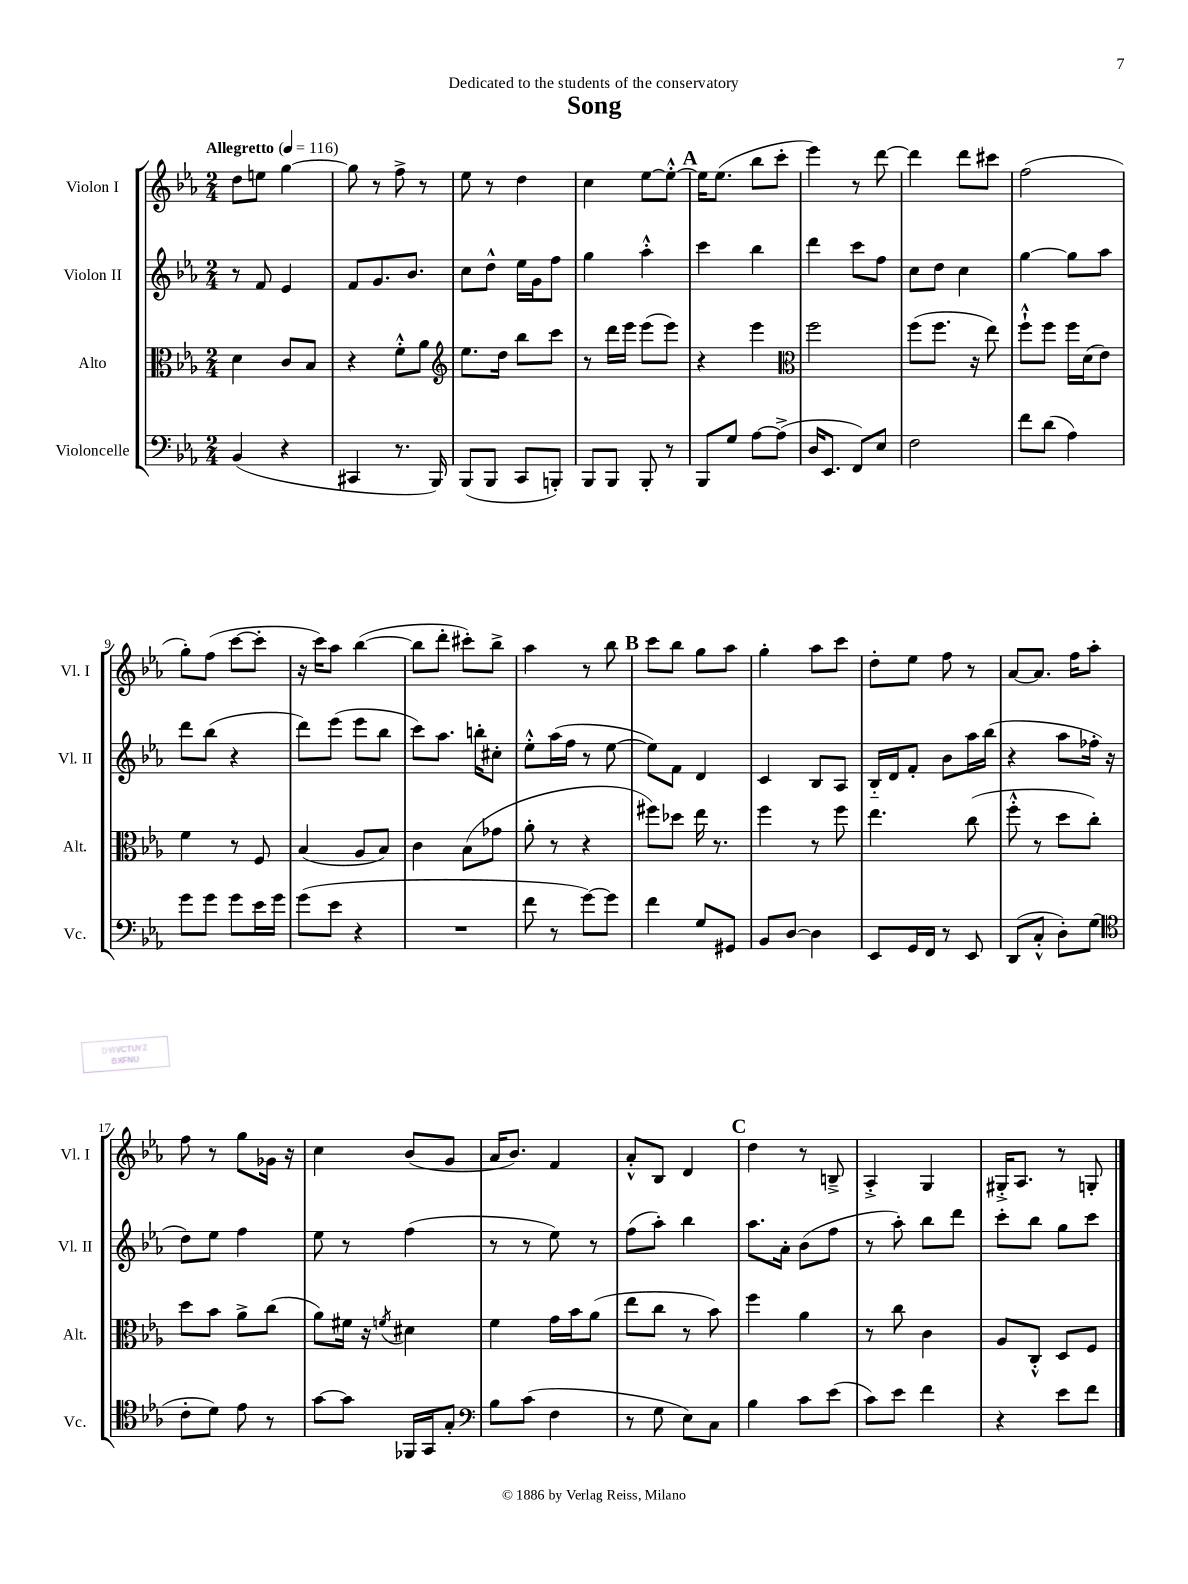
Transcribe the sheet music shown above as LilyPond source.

\header { title = "Song" dedication = "Dedicated to the students of the conservatory" }
<<
\new StaffGroup <<
\new Staff = "s0" \with { instrumentName = "Violon I" shortInstrumentName = "Vl. I" } {
    \clef treble \key ees \major \numericTimeSignature \time 2/4 \tempo "Allegretto" 4 = 116
    d''8 e''8 g''4~ |
    g''8 r8 f''8-> r8 |
    ees''8 r8 d''4 |
    c''4 ees''8~ ees''8~-.-^ |
    \mark \markup { \bold "A" } ees''16 ees''8.( bes''8 c'''8-. |
    ees'''4) r8 d'''8~ |
    d'''4 d'''8 cis'''8 |
    f''2( |
    g''8-.) f''8( c'''8~ c'''8-. |
    r16 c'''16) aes''8 bes''4~( |
    bes''8 d'''8-. cis'''8-.) bes''8-> |
    aes''4 r8 bes''8 |
    \mark \markup { \bold "B" } c'''8 bes''8 g''8 aes''8 |
    g''4-. aes''8 c'''8 |
    d''8-. ees''8 f''8 r8 |
    aes'8~ aes'8. f''16 aes''8-. |
    f''8 r8 g''8 ges'16 r16 |
    c''4 bes'8( g'8 |
    aes'16 bes'8.) f'4 |
    aes'8-.-^ bes8 d'4 |
    \mark \markup { \bold "C" } d''4 r8 b8---> |
    aes4-.-> g4 |
    gis16-.-> aes8. r8 g8-. \bar "|." |
}
\new Staff = "s1" \with { instrumentName = "Violon II" shortInstrumentName = "Vl. II" } {
    \clef treble \key ees \major \numericTimeSignature \time 2/4
    r8 f'8 ees'4 |
    f'8 g'8. bes'8. |
    c''8 d''8-^ ees''16 g'16 f''8 |
    g''4 aes''4-.-^ |
    \mark \markup { \bold "A" } c'''4 bes''4 |
    d'''4 c'''8 f''8 |
    c''8 d''8 c''4 |
    g''4~ g''8 aes''8 |
    d'''8 bes''8( r4 |
    d'''8) ees'''8( ees'''8 bes''8 |
    c'''8) aes''8. b''16-. cis''8-. |
    ees''8-.-^ aes''16( f''16 r8 ees''8~ |
    \mark \markup { \bold "B" } ees''8) f'8 d'4 |
    c'4 bes8 aes8 |
    bes16-_ d'16 f'8-. bes'8 aes''16 bes''16( |
    r4 aes''8 fes''16-. r16 |
    d''8) ees''8 f''4 |
    ees''8 r8 f''4( |
    r8 r8 ees''8) r8 |
    f''8( aes''8-.) bes''4 |
    \mark \markup { \bold "C" } aes''8. aes'16-. bes'8( f''8 |
    r8 aes''8-.) bes''8 d'''8 |
    c'''8-. bes''8 g''8 c'''8 \bar "|." |
}
\new Staff = "s2" \with { instrumentName = "Alto" shortInstrumentName = "Alt." } {
    \clef alto \key ees \major \numericTimeSignature \time 2/4
    d'4 c'8 bes8 |
    r4 f'8-.-^ aes'8 |
    \clef treble ees''8. d''16 bes''8 c'''8 |
    r8 d'''16 ees'''16 ees'''8( ees'''8) |
    \mark \markup { \bold "A" } r4 ees'''4 |
    \clef alto f''2 |
    f''8( f''8. r16 ees''8) |
    f''8-!-^ f''8 f''16 d'16( ees'8) |
    f'4 r8 f8 |
    bes4( aes8 bes8) |
    c'4 bes8( ges'8 |
    aes'8-. r8 r4 |
    \mark \markup { \bold "B" } fis''8) des''8 ees''16 r8. |
    f''4 r8 f''8 |
    ees''4. c''8( |
    f''8-.-^ r8 d''8 c''8-.) |
    d''8 bes'8 aes'8-> c''8( |
    aes'8) fis'16 r16 \acciaccatura { f'8 } dis'4 |
    f'4 g'16 bes'16 aes'8( |
    ees''8 c''8 r8 bes'8) |
    \mark \markup { \bold "C" } f''4 aes'4 |
    r8 c''8 c'4 |
    aes8 c8-.-^ d8 f8 \bar "|." |
}
\new Staff = "s3" \with { instrumentName = "Violoncelle" shortInstrumentName = "Vc." } {
    \clef bass \key ees \major \numericTimeSignature \time 2/4
    bes,4( r4 |
    cis,4 r8. bes,,16) |
    bes,,8( bes,,8 c,8 b,,8-.) |
    bes,,8 bes,,8 bes,,8-. r8 |
    \mark \markup { \bold "A" } bes,,8 g8 aes8~ aes8->( |
    d16 ees,8. f,8) ees8 |
    f2 |
    f'8 d'8( aes4) |
    g'8 g'8 g'8 ees'16 g'16 |
    g'8( ees'8 r4 |
    R2 |
    f'8 r8 g'8~) g'8 |
    \mark \markup { \bold "B" } f'4 g8 gis,8 |
    bes,8 d8~ d4 |
    ees,8 g,16 f,16 r8 ees,8 |
    d,8( c8-.-^ d8-.) g8( |
    \clef tenor c'8-. d'8) ees'8 r8 |
    g'8~ g'8 fes,16 g,16 g8-. |
    \clef bass bes8 c'8( f4 |
    r8 g8 ees8) c8 |
    \mark \markup { \bold "C" } bes4 c'8 ees'8( |
    c'8) ees'8 f'4 |
    r4 ees'8 f'8 \bar "|." |
}
>>
>>
